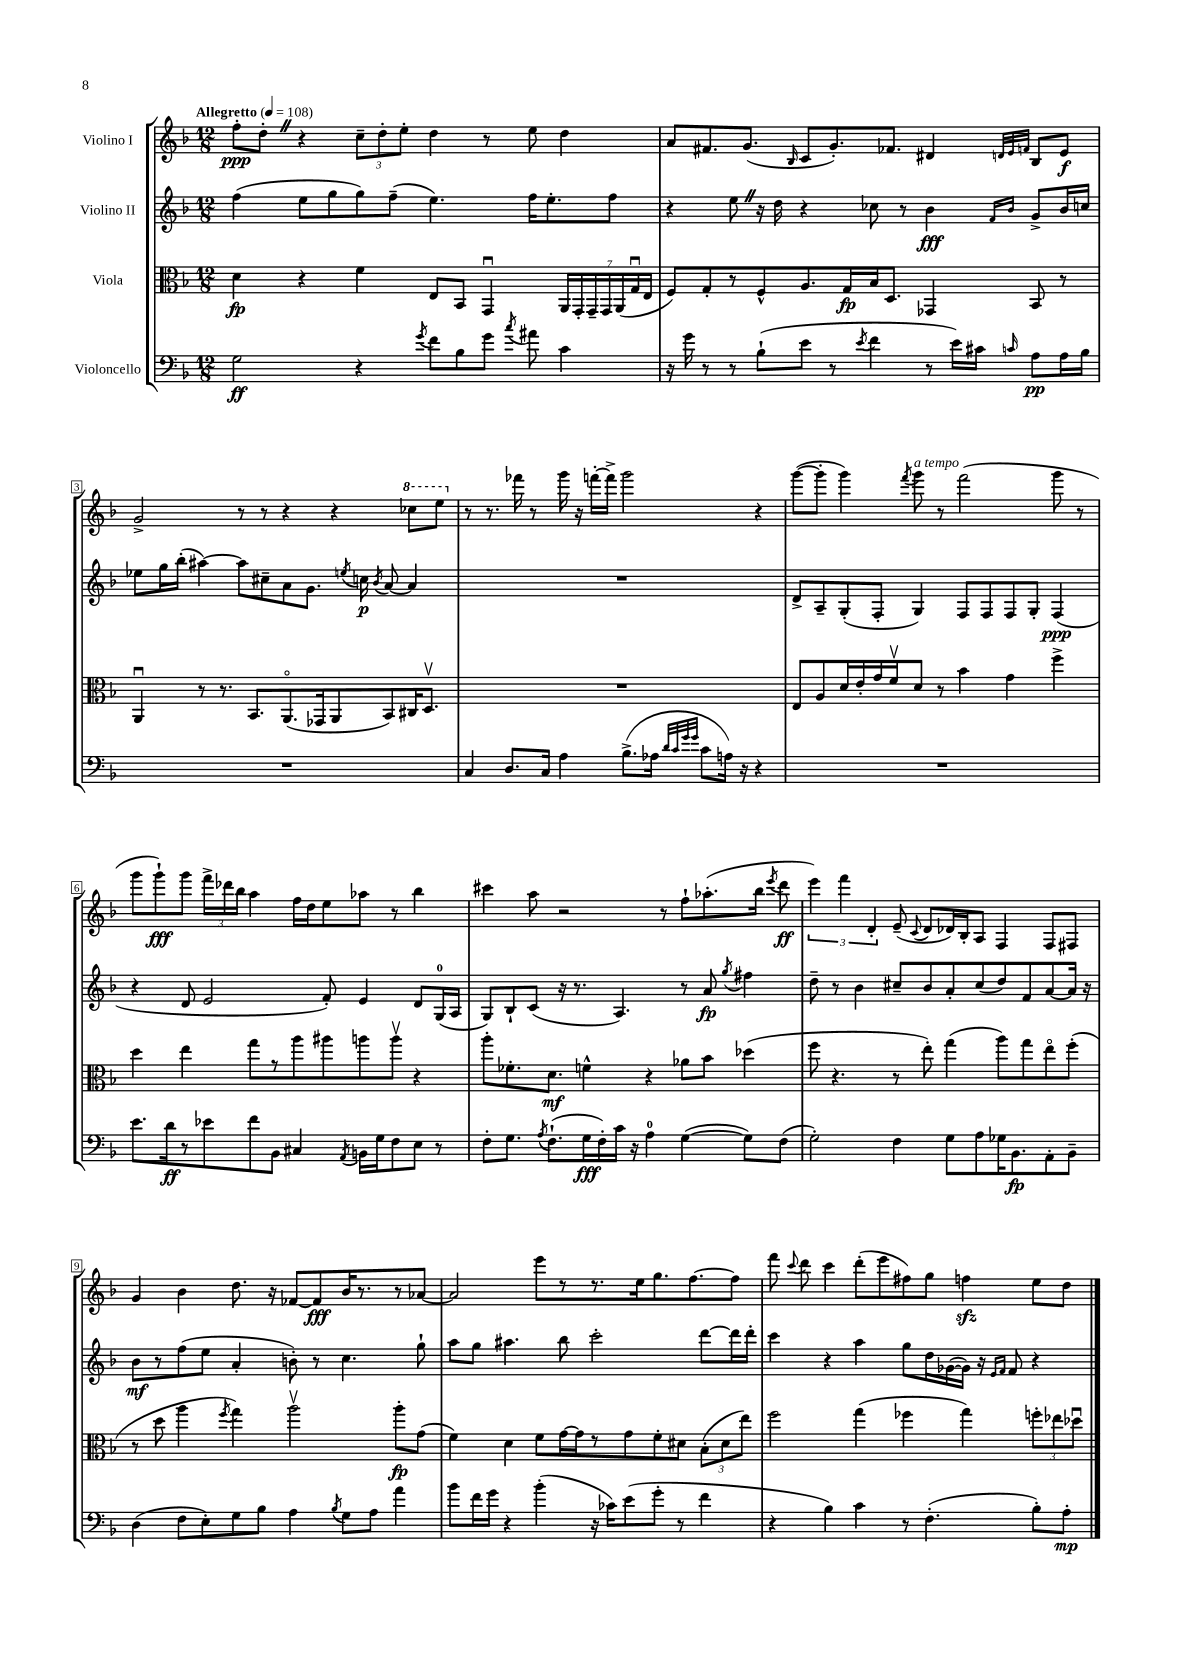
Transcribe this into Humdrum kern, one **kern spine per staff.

**kern	**kern	**kern	**kern
*staff4	*staff3	*staff2	*staff1
*clefF4	*clefC3	*clefG2	*clefG2
*k[b-]	*k[b-]	*k[b-]	*k[b-]
*M12/8	*M12/8	*M12/8	*M12/8
*MM108	*MM108	*MM108	*MM108
2G	4d	(4ff	8ff'
.	.	.	8dd'
.	4r	8ee	4r
.	.	8gg	.
4r	4f	8gg)	12cc~
.	.	.	12dd'
.	.	(8ff~	.
.	.	.	12ee'
8qg	.	.	.
8f	8E	4.ee)	4dd
8B-	8BB-	.	.
8g	4GGu	.	8r
8qcc	.	.	.
8a#	.	16ff	8ee
.	.	8.ee'	.
4c	28AA	.	4dd
.	28GG'	.	.
.	28GG~	.	.
.	28GG	.	.
.	.	8ff	.
.	(28AA	.	.
.	28Gu	.	.
.	28E	.	.
=	=	=	=
16r	8F)	4r	8a
16g	.	.	.
8r	8G'	.	8.f#
8r	8r	8ee	.
.	.	.	(8.g
(8B-`	8F^^	16r	.
.	.	16dd	.
.	.	.	16qqB-
8e	8.A	4r	8c
8r	.	.	8.g')
.	16G	.	.
8qe	.	.	.
4f	16B-	8cc-	.
.	8.D	.	8.f-
.	.	8r	.
8r	4GG-	4b-	4d#
16e)	.	.	.
16c#	.	.	.
.	.	.	32qqd
.	.	16qqf	32qqe
16qqc	.	16qqb-	32qqf
8A	8BB-	8g^	8B-
16A	8r	16b-	8e
16B-	.	16cc	.
=	=	=	=
1.r	4AAu	8ee-	2g^
.	.	16gg	.
.	.	(16bb-'	.
.	8r	[4aa#)	.
.	8.r	.	.
.	.	8aa#]	8r
.	8.BB-	.	.
.	.	8cc#~	8r
.	(8.AAo	8a	4r
.	.	8.g	.
.	16GG-	.	.
.	8AA	.	4r
.	.	8qee	.
.	.	16cc	.
.	.	8qb-	.
.	8BB-)	[8a	.
.	16C#	4a]	8ccc-
.	8.Dv	.	.
.	.	.	8eee
=	=	=	=
4C	1.r	1.r	8r
.	.	.	8.r
8.D	.	.	.
.	.	.	16fff-
.	.	.	8r
16C	.	.	.
4A	.	.	16ggg
.	.	.	16r
.	.	.	[16fff'
.	.	.	16fff^]
(8.B-^	.	.	2ggg
16A-	.	.	.
32qqd	.	.	.
32qqc	.	.	.
32qqg	.	.	.
32qqg	.	.	.
8c	.	.	.
16A)	.	.	.
16r	.	.	.
4r	.	.	4r
=	=	=	=
1.r	8E	8d^	([8ggg
.	8A	8A~	8ggg']
.	16d	(8G'	4ggg)
.	16e'	.	.
.	16g	8F'	.
.	16fv	.	.
.	.	.	8qfff
.	8d	4G)	8ggg
.	8r	.	8r
.	4b-	8F	(2fff
.	.	8F	.
.	4g	8F	.
.	.	8G'	.
.	4ff^	(4F	8ggg
.	.	.	8r
=	=	=	=
8.e	4dd	4r	8ggg
.	.	.	8ggg`)
16d	.	.	.
8r	4ee	8d	8ggg
8e-	.	2e	24fff^
.	.	.	24ddd-
.	.	.	24bb-
8f	8gg	.	4aa
8BB-	8r	.	.
4C#	8aa	.	16ff
.	.	.	16dd
.	8aa#	8f')	8ee
8qAA	.	.	.
16BB	8aa	4e	8aa-
16G	.	.	.
8F	8aav	.	8r
8E	4r	8d	4bb-
8r	.	(16G	.
.	.	16A	.
=	=	=	=
8F'	8aa'	8G)	4ccc#
8.G	8.f-'	8B-`	.
.	.	(8c	8aa
8qA	.	.	.
(8.F`	8.d	.	.
.	.	16r	2r
.	.	8.r	.
16G	4f^^	.	.
16F')	.	.	.
16c	.	4.A)	.
16r	.	.	.
4A	4r	.	.
.	.	.	8r
([4G	8a-	8r	8ff`
.	8b-	8a	(8.aa-'
.	.	8qgg	.
8G])	(4dd-	4ff#	.
.	.	.	16bb-
.	.	.	8qeee
(8F	.	.	8ddd
=	=	=	=
2G')	8ff	8dd~	6eee)
.	4.r	8r	.
.	.	.	6fff
.	.	4b-	.
.	.	.	6d'
4F	8r	8cc#~	(8e~
.	.	.	8qqc
.	8ee')	8b-	8d
8G	(4gg	8a'	16d-)
.	.	.	16B-'
8A	.	(8cc#	8A
16G-	8aa)	8dd)	4F
8.BB-	.	.	.
.	8gg	8f	.
8AA'	8eeo	[8a	8F
8BB-~	(8ff'	16a]	8F#
.	.	16r	.
=	=	=	=
(4D	8r	8b-	4g
.	8dd	8r	.
8F	4aa	(8ff	4b-
8E')	.	8ee	.
.	8qff	.	.
8G	4gg)	4a'	8.dd
8B-	.	.	.
.	.	.	16r
4A	2aav	8b')	[8f-
.	.	8r	8f-]
8qB-	.	.	.
8G	.	4.cc	16b-
.	.	.	8.r
8A	.	.	.
4a	8aa'	.	8r
.	(8g	8gg`	[8a-
=	=	=	=
8b-	4f)	8aa	2a-]
16f	.	8gg	.
16g	.	.	.
4r	4d	4.aa#	.
(4b-'	8f	.	8eee
.	[16g	8bb-	8r
.	16g]	.	.
16r	8r	2ccc'	8.r
16c-)	.	.	.
(8e	8g	.	.
.	.	.	16ee
8g'	8f'	.	8.gg
8r	8d#	.	.
.	.	.	[8.ff
4f	(12B-'	[8ddd	.
.	12d#	.	.
.	.	16ddd]	8ff]
.	12ee)	.	.
.	.	16ddd'	.
=	=	=	=
4r	2ff	4ccc	8fff
.	.	.	8qqccc
.	.	.	8ddd
4B-)	.	4r	4ccc
4c	(4gg	4aa	(8ddd'
.	.	.	8eee
8r	4ff-	8gg	8ff#)
(4.F'	.	16dd	8gg
.	.	([16g-	.
.	4gg)	16g-])	4ff
.	.	16r	.
.	.	16qqe	.
.	.	16qqf	.
.	.	8f	.
8B-')	12ff'	4r	8ee
.	12ee-	.	.
8A'	.	.	8dd
.	12dd-u	.	.
==	==	==	==
*-	*-	*-	*-
